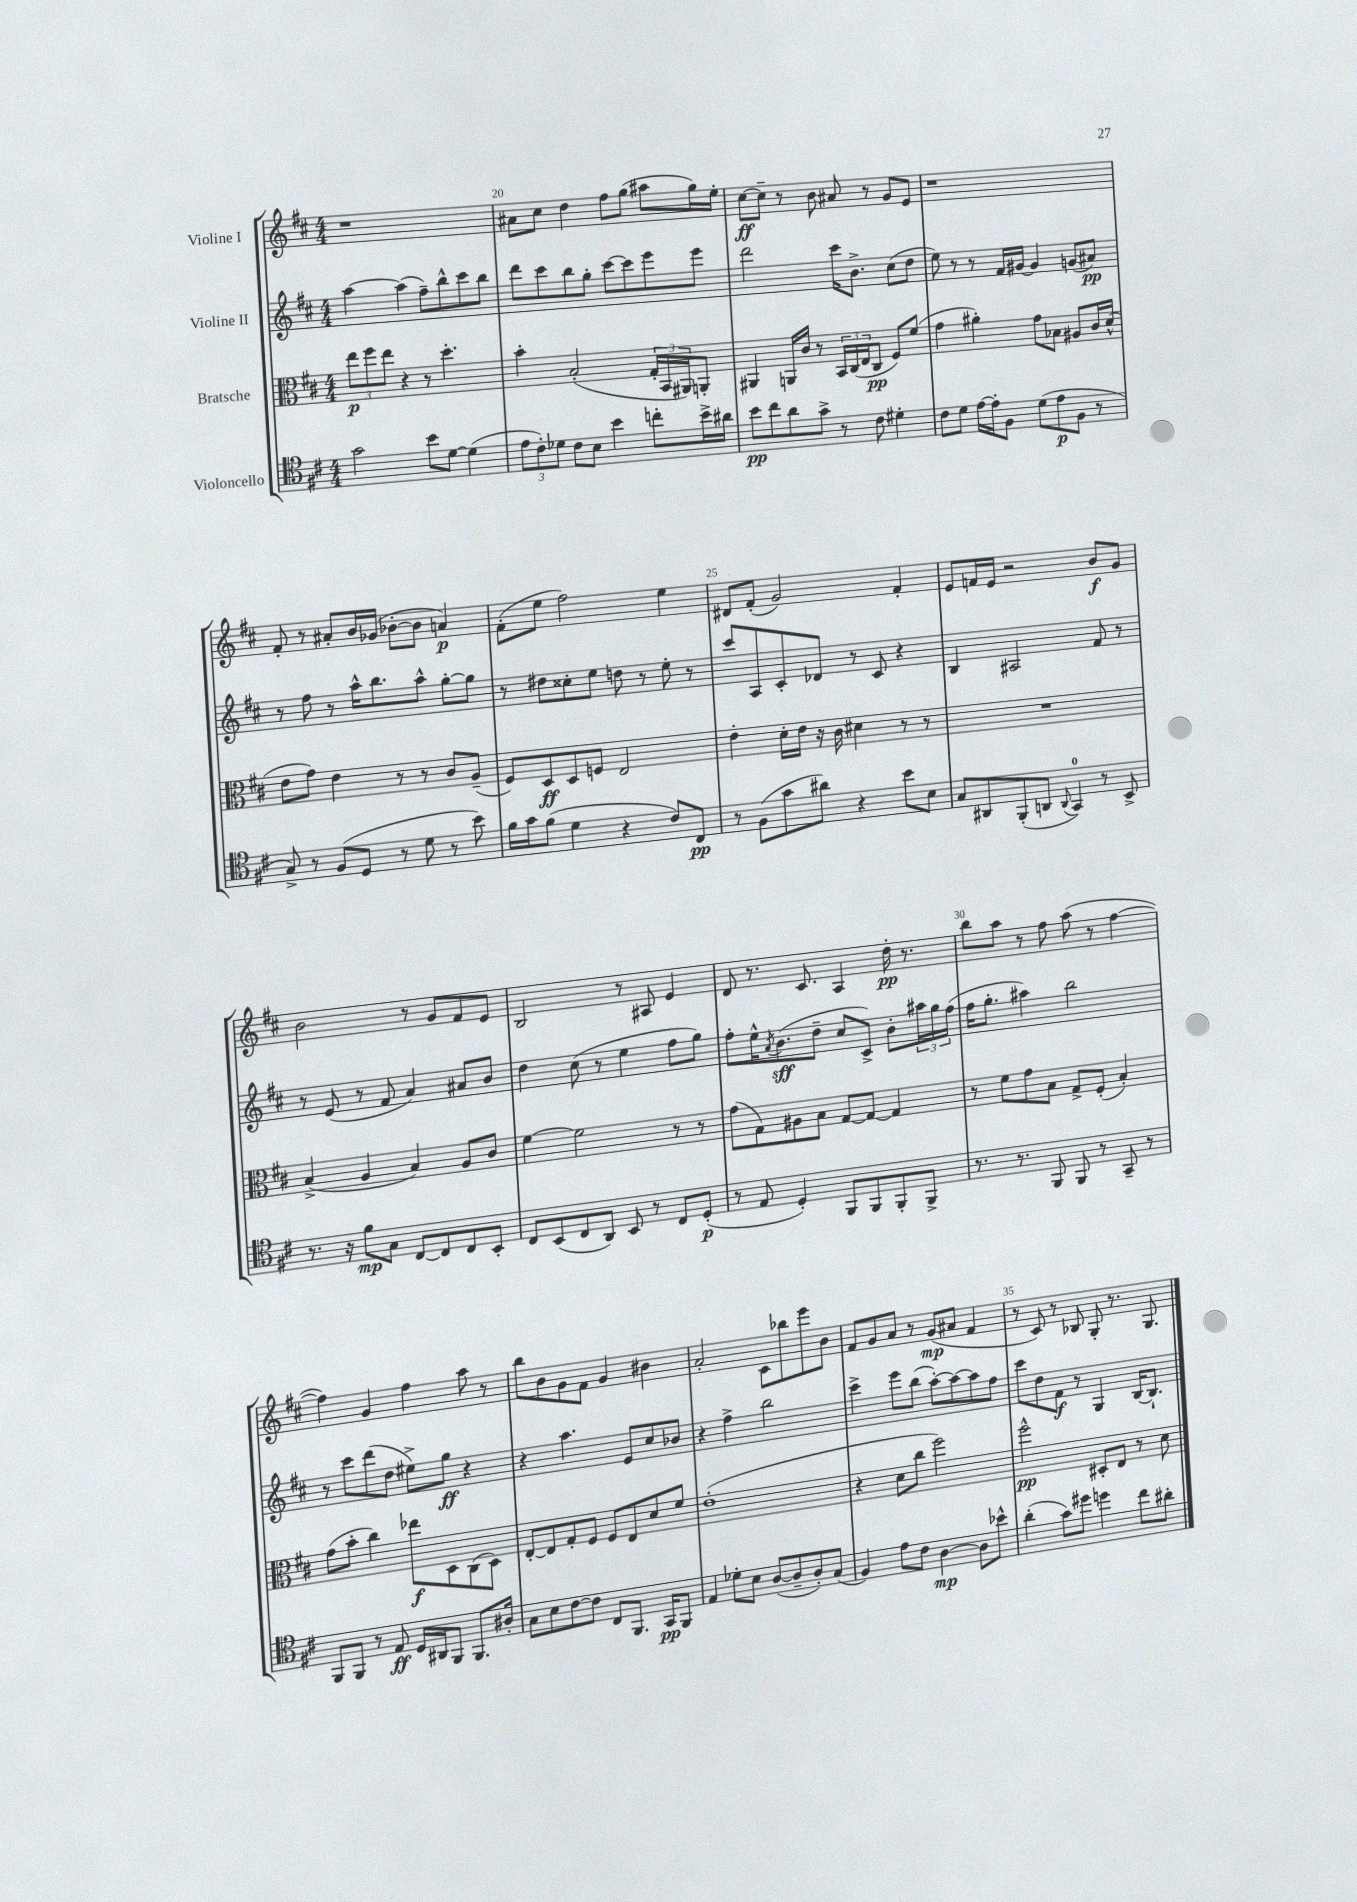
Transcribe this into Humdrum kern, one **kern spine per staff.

**kern	**kern	**kern	**kern
*staff4	*staff3	*staff2	*staff1
*clefC4	*clefC3	*clefG2	*clefG2
*k[f#c#]	*k[f#c#]	*k[f#c#]	*k[f#c#]
*M4/4	*M4/4	*M4/4	*M4/4
2g	12ee	[4aa	1r
.	12ff#	.	.
.	12ee	.	.
.	4r	(4aa]	.
8b	8r	8ff#~)	.
[8d	4.dd'	8bb^^	.
(4d]	.	8ccc#	.
.	.	8bb	.
=	=	=	=
12e	4b'	8ddd	8a#
12c#')	.	.	.
.	.	8ccc#	8cc#
12d-	.	.	.
8c#	(2B'	8bb	4dd
8B	.	8gg'	.
4b	.	[8ccc#	8ff#
.	.	8ccc#]	(8gg
8cc'	24G'	8eee	8aa#
.	24BB	.	.
.	24AA#)	.	.
16b^	8AA'	8eee	16gg)
16a#	.	.	16ee'
=	=	=	=
8b	4AA#	2ddd	[8cc#
8cc#	.	.	8cc#~]
8a	16AA	.	8r
.	16c#	.	.
8g^	8r	.	8b
8r	24BB	16ccc#	8a#
.	(24C#	.	.
.	.	8.b^	.
.	24E	.	.
8c#	8C#	.	8r
4d#'	8F#)	(8cc#	8g
.	(8f#	8dd	8e
=	=	=	=
8c#	4g	8ee)	1r
8d	.	8r	.
[16e	4a#')	8r	.
16e']	.	.	.
8F#	.	16f#	.
.	.	[16g#	.
(8d	8g	4g#]	.
8e	8B-	.	.
8F#	8A#	(8g	.
8r	16c#	8a#)	.
.	(16d^^	.	.
=	=	=	=
8G^)	8e	8r	8f#'
8r	8g)	8ff#	8r
(8F#	4e	8r	8a#'
8D	.	16aa^^	16b
.	.	8.bb	(16g-
8r	8r	.	[8b-'
8d	8r	8aa^^	8b-]
8r	8c#	[8gg'	4a)
8b)	(8A~	8gg]	.
=	=	=	=
16f#	8F#)	8r	(8f#'
16g	.	.	.
(8f#	8D	8dd#	8ee
4d	8D	8cc##'	2ff#)
.	8F	8ee	.
4r	2E	8dd	.
.	.	8r	.
8c#)	.	8ee'	4ee
8C#	.	8r	.
=	=	=	=
8r	4e'	8ccc#	8d#
(8F#	.	8A	(8f#'
8g	16d'	8c#'	2g)
.	16e	.	.
8a#)	16r	8d-	.
.	16c#	.	.
4r	4d#	8r	.
.	.	8c#	.
8b	8r	4r	4f#'
8B	8r	.	.
=	=	=	=
8G	1r	4B	8e
8AA#	.	.	16f
.	.	.	16e
(8FF#'	.	2A#	2r
8AA	.	.	.
8qqAA	.	.	.
4GG)	.	.	.
8r	.	8f#	8b
8BB^	.	8r	8g
=	=	=	=
8.r	(4B^	8r	2b
.	.	(8e	.
16r	.	.	.
8f#	4A	8r	.
8G	.	8f#	.
[8C#	4B)	4a)	8r
8C#]	.	.	8g
8C#	8A	8a#	8f#
8BB'	8c#	8b	8e
=	=	=	=
8C#	[4f#	4dd	2B
(8BB	.	.	.
8C#	2f#]	(8cc#	.
8AA)	.	8r	.
8BB	.	4ee	8r
8r	.	.	8A#
8C#	8r	8ff#	4e
(8D'	8r	8gg)	.
=	=	=	=
8r	(8g	8ff#'	8d
8E	8G)	16ee^^	8.r
.	.	8qa	.
.	.	(8.b	.
4D')	8A#	.	.
.	.	.	8.c#
.	8B	8dd~	.
8FF#	[8G	8cc#	4A
8FF#	8G_	8c#^)	.
8FF#'	4G]	8b'	16dd'
.	.	.	8.r
8FF#^	.	24aa#	.
.	.	24gg	.
.	.	(24ff#	.
=	=	=	=
8.r	8r	16ff#	8bb
.	.	8.gg'	.
.	8f#	.	8aa
8.r	.	.	.
.	8g	4aa#)	8r
8FF#	8B	.	8ff#
8FF#	8G^	2bb	(8aa
8r	(8F#'	.	8r
8GG~	4B')	.	[4ff#
8r	.	.	.
=	=	=	=
8FF#	(8g	8r	4ff#])
8FF#	8b'	8ccc#	.
8r	4cc#)	(8ddd	4g
8E	.	8dd	.
16D	8ee-	8ee#^)	4ff#
16AA#	.	.	.
8FF#	8D	8gg	.
8.FF#	(8C#	4r	8aa
.	8D)	.	8r
16A#'	.	.	.
=	=	=	=
8G	[8E'	4r	8bb
8B	8E]	.	8b
[8c#	8G'	4.aa	8g
8c#]	8F#	.	8f#
8C#	8F#	.	4g
8.FF#	8E	8e	.
.	8d	8cc#	4b#
16GG	.	.	.
8FF#	8f#	8b-	.
=	=	=	=
4E	(1e'	4r	2a'
8d-'	.	4ff#^	.
8B	.	.	.
([8A	.	2bb	8c#
8A~]	.	.	8bb-
8A')	.	.	8eee
(8G	.	.	8b
=	=	=	=
4F#)	4r	4ccc#^	8f#
.	.	.	8g
8e	8d	8eee	8a
8c#	8cc#	(8bb	8r
[4A	2ff#)	[8aa')	(8g
.	.	8aa_	8a#
8A]	.	8aa]	4f#
8b-^^	.	8ff#	.
=	=	=	=
(4a'	2ff#^^	8ccc#	8r
.	.	8dd	8c#)
8g)	.	8f#	8r
8dd#	.	8r	8B-
4dd	8D#'	4G	8G'
.	8E	.	8.r
8cc#	8r	[16B	.
.	.	8.B`]	8.G
8a#'	8d	.	.
==	==	==	==
*-	*-	*-	*-
